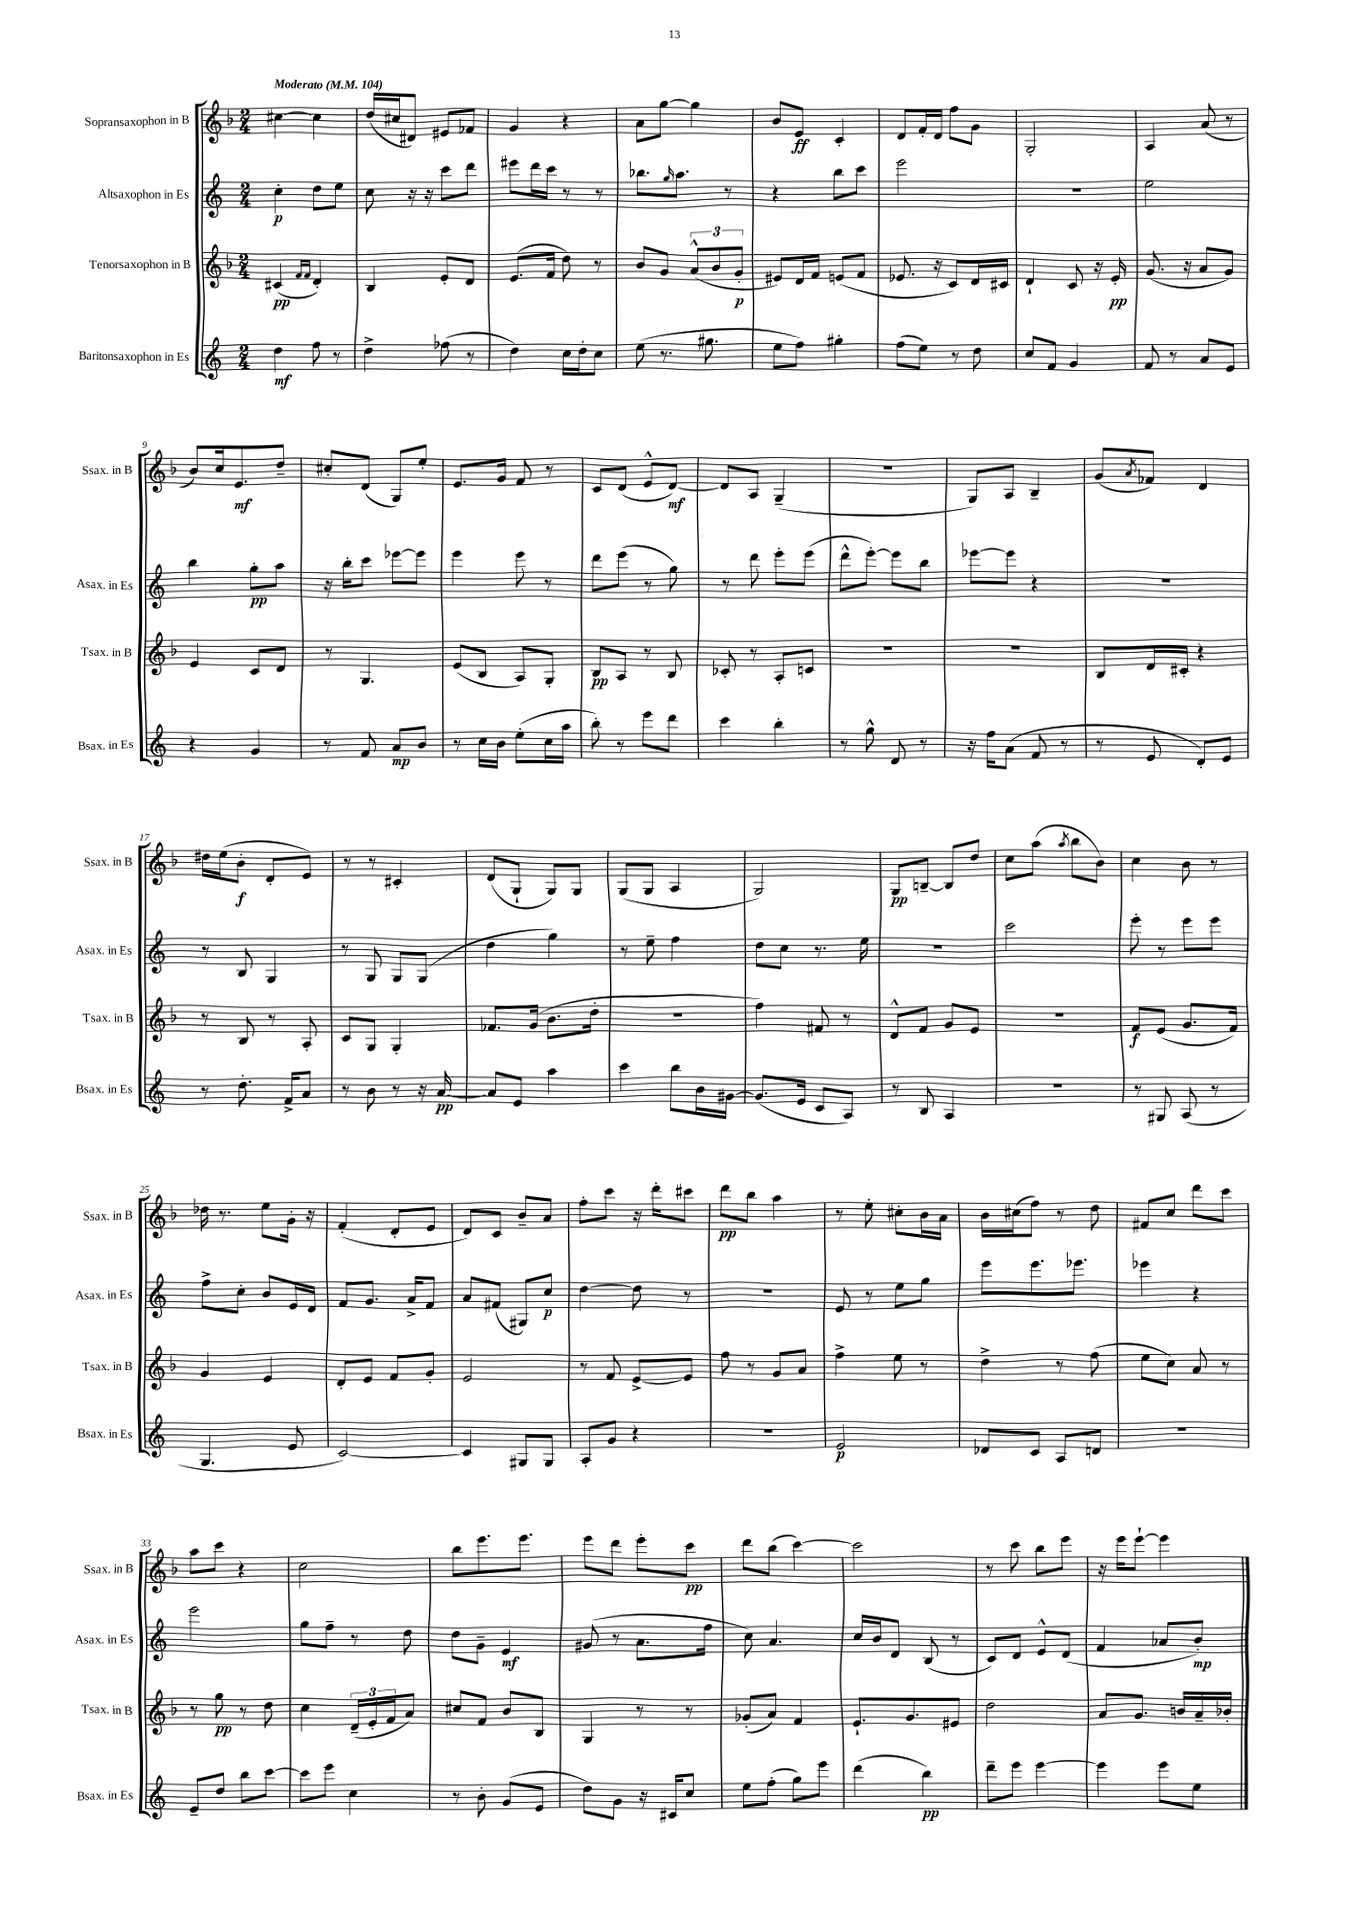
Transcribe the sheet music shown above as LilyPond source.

<<
\new StaffGroup <<
\new Staff = "s0" \with { instrumentName = "Sopransaxophon in B" shortInstrumentName = "Ssax. in B" } {
    \clef treble \key f \major \numericTimeSignature \time 2/4 \tempo "Moderato" 4 = 104
    cis''4~ cis''4 |
    d''16( cis''16 dis'8) eis'8 fes'8 |
    g'4 r4 |
    a'8 g''8~ g''4 |
    bes'8 e'8\ff c'4-. |
    d'8 f'16-. d'16 f''8 g'8 |
    g2-. |
    a4 a'8( r8 |
    bes'8) c''16 e'8.\mf d''8-- |
    cis''8-. d'8( g8) e''8-. |
    e'8. g'16 f'8 r8 |
    c'8 d'8( e'8-^ d'8~\mf) |
    d'8 a8 g4--( |
    r2 |
    g8) a8 bes4-- |
    g'8( \acciaccatura { a'8 } fes'8) d'4 |
    dis''16 e''16( bes'8-.\f d'8-. e'8) |
    r8 r8 cis'4-. |
    d'8( g8-! g8) g8 |
    g8( g8 a4 |
    g2) |
    g8\pp b8~-- b8 d''8 |
    c''8 a''8( \acciaccatura { a''8 } bes''8 bes'8) |
    c''4 bes'8 r8 |
    des''16 r8. e''8 g'16-. r16 |
    f'4-.( d'8-. e'8 |
    d'8) c'8 bes'8-- a'8 |
    f''8-. c'''8 r16 d'''16-. cis'''8 |
    d'''8\pp bes''8 a''4 |
    r8 e''8-. cis''8-. bes'16 a'16 |
    bes'16 cis''16( f''8) r8 d''8 |
    fis'8 c''8 d'''8 c'''8 |
    a''8 c'''8 r4 |
    c''2 |
    bes''8 e'''8. e'''8. |
    e'''8 d'''8 e'''8-. c'''8\pp |
    d'''8 bes''8( c'''4~) |
    c'''2 |
    r8 c'''8 bes''8 e'''8 |
    r16 e'''16 e'''8~-! e'''4 \bar "|." |
}
\new Staff = "s1" \with { instrumentName = "Altsaxophon in Es" shortInstrumentName = "Asax. in Es" } {
    \clef treble \key c \major \numericTimeSignature \time 2/4
    c''4-.\p d''8 e''8 |
    c''8 r16 r16 c'''8 d'''8 |
    eis'''8 d'''16 c'''16 r8 r8 |
    bes''8. \grace { g''16 } a''8. r8 |
    r4 b''8 c'''8 |
    e'''2 |
    R2 |
    e''2 |
    b''4 g''8-.\pp a''8 |
    r16 b''16-. c'''8 ees'''8~ ees'''8 |
    e'''4 e'''8 r8 |
    d'''8 e'''8( r8 g''8) |
    r8 d'''8 e'''8-. e'''8( |
    d'''8-^ e'''8~-.) e'''8 b''8 |
    ees'''8~ ees'''8 r4 |
    R2 |
    r8 b8 g4 |
    r8 g8 g8 g8( |
    d''4 g''4) |
    r8 e''8-- f''4 |
    d''8 c''8 r8. e''16 |
    R2 |
    c'''2 |
    e'''8-. r8 e'''8 e'''8 |
    f''8-> c''8-. b'8 e'16 d'16 |
    f'8 g'8. a'16-> f'8 |
    a'8 fis'8( gis8) c''8\p |
    d''4~ d''8 r8 |
    R2 |
    e'8 r8 e''8 g''8 |
    e'''8 e'''8. ees'''8. |
    ees'''4 r4 |
    e'''2 |
    g''8 f''8-- r8 d''8 |
    d''8 g'8-- e'4\mf |
    gis'8( r8 a'8. f''16 |
    c''8) a'4. |
    c''16 b'16 d'8 b8( r8 |
    c'8) d'8 e'8-^ d'8( |
    f'4 aes'8 b'8-.\mp) \bar "|." |
}
\new Staff = "s2" \with { instrumentName = "Tenorsaxophon in B" shortInstrumentName = "Tsax. in B" } {
    \clef treble \key f \major \numericTimeSignature \time 2/4
    cis'4\pp( \grace { f'16 f'16 } d'4-.) |
    bes4 e'8-. d'8 |
    e'8.( f'16 d''8) r8 |
    bes'8 g'8 \tuplet 3/2 { a'8-^( bes'8 g'8-.\p } |
    eis'8) d'16 f'16 e'8( f'8 |
    ees'8. r16 c'8) d'16 cis'16 |
    d'4-! c'8 r16 e'16-.\pp |
    g'8.( r16 a'8 g'8) |
    e'4 c'8 d'8 |
    r8 g4. |
    e'8( bes8 a8) g8-. |
    bes8\pp a8 r8 bes8 |
    ces'8-. r8 a8-. c'8 |
    R2 |
    r2 |
    bes8 d'16 cis'16-. r4 |
    r8 bes8 r8 a8-. |
    c'8 g8 g4-. |
    fes'8. g'16( bes'8. d''16-. |
    r2 |
    f''4) fis'8 r8 |
    d'8-^ f'8 g'8 e'8 |
    r2 |
    f'8\f e'8( g'8. f'16) |
    g'4 e'4 |
    d'8-. e'8 f'8 g'8-. |
    e'2 |
    r8 f'8 e'8~-> e'8 |
    f''8 r8 g'8 a'8 |
    f''4-> e''8 r8 |
    d''4-> r8 f''8( |
    e''8 c''8) a'8 r8 |
    r8 g''8\pp r8 d''8 |
    c''4 \tuplet 3/2 { d'16--( e'16-. f'16 } a'8) |
    cis''8 f'8 bes'8 bes8 |
    g4 r8 r8 |
    ges'8-.( a'8) f'4 |
    e'8.-! g'8. eis'8 |
    d''2 |
    a'8 g'8. b'16 a'16-- bes'16-. \bar "|." |
}
\new Staff = "s3" \with { instrumentName = "Baritonsaxophon in Es" shortInstrumentName = "Bsax. in Es" } {
    \clef treble \key c \major \numericTimeSignature \time 2/4
    d''4\mf f''8 r8 |
    d''4-> fes''8( r8 |
    d''4) c''16 d''16-. c''8 |
    e''8( r8. gis''8. |
    e''8 f''8) gis''4-. |
    f''8( e''8) r8 d''8 |
    c''8 f'8 g'4 |
    f'8 r8 a'8 e'8 |
    r4 g'4 |
    r8 f'8 a'8\mp b'8 |
    r8 c''16 b'16 e''8-.( c''16 a''16 |
    b''8-.) r8 e'''8 d'''8 |
    c'''4 b''4-. |
    r8 g''8-^ d'8 r8 |
    r16 f''16 a'8( f'8 r8 |
    r8 e'8 d'8-.) e'8 |
    r8 d''8.-. f'16-> a'8 |
    r8 b'8 r8 r16 a'16~\pp |
    a'8 e'8 a''4 |
    c'''4 b''8 b'16 gis'16~ |
    gis'8.( e'16 c'8 a8) |
    r8 b8 a4 |
    R2 |
    r8 gis8 a8( r8 |
    g4. e'8 |
    c'2~) |
    c'4 gis8 gis8 |
    a8-. g'8 r4 |
    R2 |
    e'2\p |
    des'8 c'8 a8 d'8 |
    R2 |
    e'8-- d''8 b''8 c'''8~ |
    c'''8 e'''8 c''4 |
    r8 b'8-. g'8( e'8 |
    d''8) g'8 r16 cis'16 c''8 |
    e''8 f''8-.( g''8) e'''8 |
    d'''4( b''4\pp) |
    d'''8-- e'''8 e'''4~ |
    e'''4 e'''8 e''8 \bar "|." |
}
>>
>>
